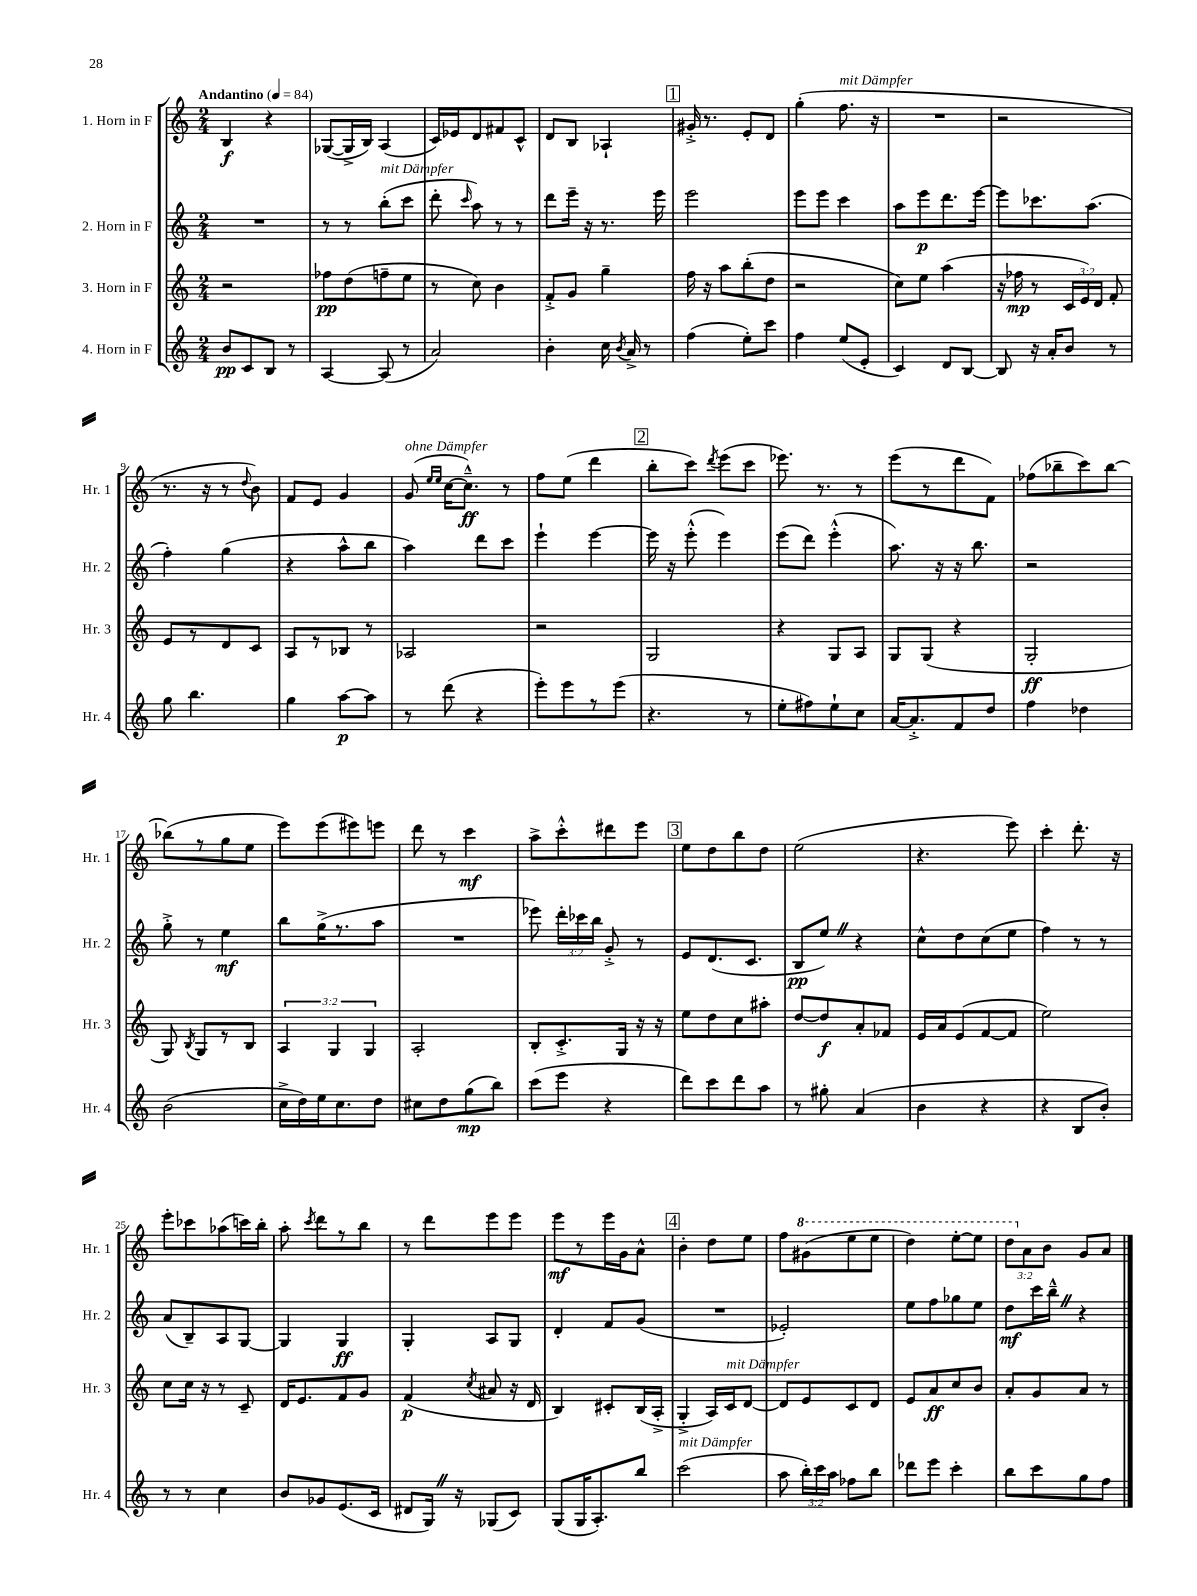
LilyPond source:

<<
\new StaffGroup <<
\new Staff = "s0" \with { instrumentName = "1. Horn in F" shortInstrumentName = "Hr. 1" } {
    \clef treble \key c \major \numericTimeSignature \time 2/4 \override Staff.TupletNumber.text = #tuplet-number::calc-fraction-text \tempo "Andantino" 4 = 84
    \autoBeamOff b4\f r4 |
    ges8[~( ges16-> b16]) a4( |
    c'16[) ees'16 d'8 fis'8 c'8]-^ |
    d'8[ b8] aes4-! |
    \mark \markup { \box "1" } gis'16-.-> r8. e'8[-. d'8] |
    g''4-.( f''8.^\markup { \italic "mit Dämpfer" } r16 |
    R2 |
    r2 |
    r8. r16 r8 \appoggiatura { d''8 } b'8) |
    f'8[ e'8] g'4 |
    g'8^\markup { \italic "ohne Dämpfer" }( \grace { e''16[ e''16] } c''16[~ c''8.]---^\ff) r8 |
    f''8[ e''8]( d'''4 |
    \mark \markup { \box "2" } b''8[-. c'''8]) \acciaccatura { d'''8 } e'''8[( c'''8] |
    ees'''8.) r8. r8 |
    e'''8[( r8 d'''8 f'8]) |
    fes''8[( bes''8-- c'''8) bes''8]~ |
    bes''8[( r8 g''8 e''8] |
    e'''8[) e'''8( eis'''8) e'''8] |
    d'''8 r8 c'''4\mf |
    a''8[-> c'''8-.-^ dis'''8 e'''8] |
    \mark \markup { \box "3" } e''8[ d''8 b''8 d''8] |
    e''2( |
    r4. e'''8) |
    c'''4-. d'''8.-. r16 |
    e'''8[-. ces'''8 aes''8( c'''16) b''16]-. |
    a''8-. \acciaccatura { c'''8 } d'''8[ r8 b''8] |
    r8 d'''8[ e'''8 e'''8] |
    e'''8[\mf r8 e'''16 g'16 a'8]-^ |
    \mark \markup { \box "4" } b'4-. d''8[ e''8] |
    f''8[ \ottava #1 gis''8( e'''8 e'''8] |
    d'''4) e'''8[~-. e'''8] |
    \tuplet 3/2 { d'''8[ \ottava #0 a'8 b'8] } g'8[ a'8] \bar "|." |
}
\new Staff = "s1" \with { instrumentName = "2. Horn in F" shortInstrumentName = "Hr. 2" } {
    \clef treble \key c \major \numericTimeSignature \time 2/4 \override Staff.TupletNumber.text = #tuplet-number::calc-fraction-text
    \autoBeamOff R2 |
    r8 r8 b''8[-.^\markup { \italic "mit Dämpfer" }( c'''8] |
    d'''8-. \grace { c'''16 } a''8) r8 r8 |
    d'''8[ e'''16]-- r16 r8. e'''16 |
    \mark \markup { \box "1" } e'''2 |
    e'''8[ e'''8] c'''4 |
    a''8[ e'''8\p d'''8. e'''16]~ |
    e'''8[ ces'''8. a''8.]( |
    f''4-.) g''4( |
    r4 a''8[-^ b''8] |
    a''4) d'''8[ c'''8] |
    e'''4-! e'''4~ |
    \mark \markup { \box "2" } e'''16 r16 e'''8-.-^( e'''4) |
    e'''8[( d'''8]) e'''4-.-^( |
    a''8.) r16 r16 b''8. |
    r2 |
    g''8-.-> r8 e''4\mf |
    b''8[ g''16->( r8. a''8] |
    R2 |
    ees'''8) \tuplet 3/2 { d'''16[-. ces'''16 b''16] } g'8-.-> r8 |
    \mark \markup { \box "3" } e'8[ d'8.( c'8.] |
    b8[\pp e''8]) \once \override BreathingSign.text = \markup { \musicglyph "scripts.caesura.straight" } \breathe r4 |
    c''8[-^ d''8 c''8( e''8] |
    f''4) r8 r8 |
    a'8[( b8--) a8 g8]~ |
    g4 g4\ff |
    g4-. a8[ g8] |
    d'4-. f'8[ g'8]( |
    \mark \markup { \box "4" } R2 |
    ees'2-.) |
    e''8[ f''8 ges''8 e''8] |
    d''8[\mf c'''16 b''16]---^ \once \override BreathingSign.text = \markup { \musicglyph "scripts.caesura.straight" } \breathe r4 \bar "|." |
}
\new Staff = "s2" \with { instrumentName = "3. Horn in F" shortInstrumentName = "Hr. 3" } {
    \clef treble \key c \major \numericTimeSignature \time 2/4 \override Staff.TupletNumber.text = #tuplet-number::calc-fraction-text
    \autoBeamOff r2 |
    fes''8[\pp d''8( f''8-- e''8] |
    r8 c''8) b'4 |
    f'8[-.-> g'8] g''4-- |
    \mark \markup { \box "1" } f''16 r16 a''8[ b''8-.( d''8] |
    r2 |
    c''8[) e''8] a''4( |
    r16 fes''16\mp r8 \tuplet 3/2 { c'16[ e'16) d'16] } f'8-. |
    e'8[ r8 d'8 c'8] |
    a8[ r8 bes8] r8 |
    aes2 |
    r2 |
    \mark \markup { \box "2" } g2 |
    r4 g8[ a8] |
    g8[ g8]( r4 |
    g2-.\ff |
    g8) \acciaccatura { b8 } g8[ r8 b8] |
    \tuplet 3/2 { a4 g4 g4 } |
    a2-. |
    b8[-. c'8.-.-> g16] r16 r16 |
    \mark \markup { \box "3" } e''8[ d''8 c''8 ais''8]-. |
    d''8[~ d''8\f a'8-. fes'8] |
    e'16[ a'16 e'8( f'8~ f'8] |
    e''2) |
    c''8[ c''16] r16 r8 c'8-- |
    d'16[ e'8. f'8 g'8] |
    f'4\p( \acciaccatura { c''8 } ais'8 r16 d'16 |
    b4) cis'8[-. b16( a16]-.-> |
    \mark \markup { \box "4" } g4-.-> a16[) c'16^\markup { \italic "mit Dämpfer" } d'8]~ |
    d'8[ e'8 c'8 d'8] |
    e'8[ a'8\ff c''8 b'8] |
    a'8[-. g'8 a'8] r8 \bar "|." |
}
\new Staff = "s3" \with { instrumentName = "4. Horn in F" shortInstrumentName = "Hr. 4" } {
    \clef treble \key c \major \numericTimeSignature \time 2/4 \override Staff.TupletNumber.text = #tuplet-number::calc-fraction-text
    \autoBeamOff b'8[\pp c'8 b8] r8 |
    a4~ a8( r8 |
    a'2) |
    b'4-. c''16 \acciaccatura { b'8 } a'16-> r8 |
    \mark \markup { \box "1" } f''4( e''8[-.) c'''8] |
    f''4 e''8[( e'8]-. |
    c'4) d'8[ b8]~ |
    b8 r16 a'16[-. b'8] r8 |
    g''8 b''4. |
    g''4 a''8[~\p a''8] |
    r8 d'''8( r4 |
    e'''8[-.) e'''8 r8 e'''8]( |
    \mark \markup { \box "2" } r4. r8 |
    e''8[-. fis''8) e''8-! c''8] |
    a'16[~ a'8.-.-> f'8 d''8] |
    f''4 des''4 |
    b'2( |
    c''16[-> d''16) e''16 c''8. d''8] |
    cis''8[ d''8 g''8\mp( b''8]) |
    c'''8[( e'''8] r4 |
    \mark \markup { \box "3" } d'''8[) c'''8 d'''8 a''8] |
    r8 gis''8-. a'4( |
    b'4 r4 |
    r4 b8[ b'8]-.) |
    r8 r8 c''4 |
    b'8[ ges'8 e'8.( c'16] |
    dis'8[ g16]) \once \override BreathingSign.text = \markup { \musicglyph "scripts.caesura.straight" } \breathe r16 ges8[( c'8]) |
    g8[( g16 a8.-.) b''8] |
    \mark \markup { \box "4" } c'''2^\markup { \italic "mit Dämpfer" }( |
    a''8 \tuplet 3/2 { b''16[-.) c'''16 a''16] } fes''8[ b''8] |
    des'''8[ e'''8] c'''4-. |
    b''8[ c'''8 g''8 f''8] \bar "|." |
}
>>
>>
